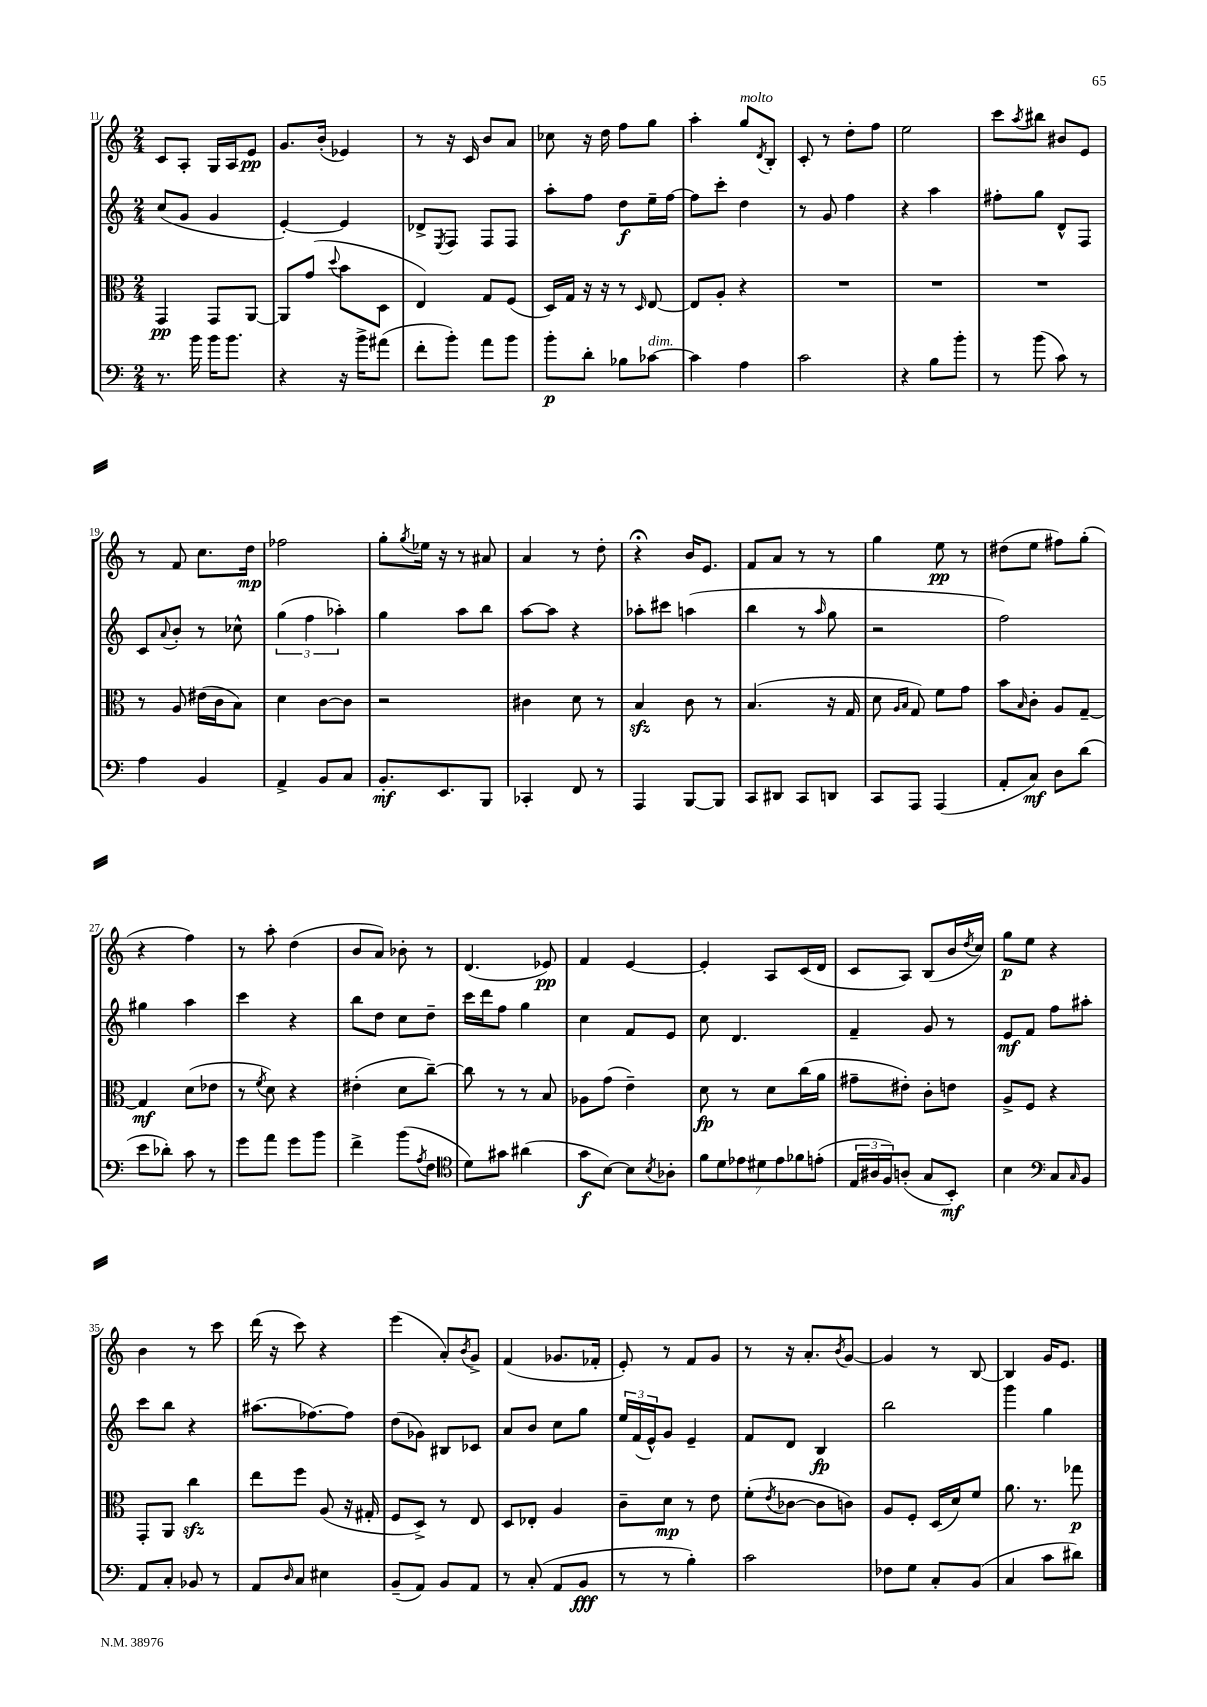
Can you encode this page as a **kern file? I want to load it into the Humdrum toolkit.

**kern	**kern	**kern	**kern
*staff4	*staff3	*staff2	*staff1
*clefF4	*clefC3	*clefG2	*clefG2
*k[]	*k[]	*k[]	*k[]
*M2/4	*M2/4	*M2/4	*M2/4
8.r	4GG/	(8cc/L	8c/L
.	.	8g/J	8A'/J
16b\	.	.	.
16b\LK	8GG/L	4g/	16G/LL
8.b\J	.	.	16A/J
.	[8AA/J	.	8e/J
=	=	=	=
4r	8AA/]L	[4e'/)	8.g/L
.	(8g/J	.	.
.	.	.	(16b'/Jk
.	8qqdd/	.	.
16r	8b\L	4e/]	4e-/)
16b^\LK	.	.	.
(8a#\J	8D\J	.	.
=	=	=	=
8f'\L	4E/)	8d-^/L	8r
.	.	8qE/	.
8b'\J)	.	8F/J	16r
.	.	.	16c/
8a\L	8G/L	8F/L	8b/L
8b\J	(8F/J	8F/J	8a/J
=	=	=	=
8b'\L	16D/LL)	8aa'\L	8cc-\
.	16G/JJ	.	.
8d'\J	16r	8ff\J	16r
.	16r	.	16dd\
8B-\L	8r	8dd\L	8ff\L
.	16qqD/	.	.
[8c-\J	[8E/	16ee~\L	8gg\J
.	.	[16ff\JJ	.
=	=	=	=
4c-\]	8E/]L	8ff\]L	4aa'\
.	8A'/J	8ccc'\J	.
4A\	4r	4dd\	8gg/L
.	.	.	8qd/
.	.	.	8B'/J
=	=	=	=
2c\	2r	8r	8c'/
.	.	8g/	8r
.	.	4ff\	8dd'\L
.	.	.	8ff\J
=	=	=	=
4r	2r	4r	2ee\
8B\L	.	4aa\	.
8b'\J	.	.	.
=	=	=	=
8r	2r	8ff#'\L	8ccc\L
.	.	.	8qaa/
(8b\	.	8gg\J	8bb#\J
8c\)	.	8d^^/L	8b#/L
8r	.	8F/J	8e/J
=	=	=	=
4A\	8r	8c/L	8r
.	.	8qqa/	.
.	8A/	8b'/J	8f/
4BB/	(16e#\LL	8r	8.cc\L
.	16c\J	.	.
.	8B\J)	8cc-^^\	.
.	.	.	16dd\Jk
=	=	=	=
4AA^/	4d\	(6gg\	2ff-\
.	.	6ff\	.
8BB/L	[8c\L	.	.
.	.	6aa-'\)	.
8C/J	8c\]J	.	.
=	=	=	=
8.BB'/L	2r	4gg\	8gg'\L
.	.	.	8qgg/
.	.	.	16ee-\Jk
8.EE/	.	.	16r
.	.	8aa\L	8r
8BBB/J	.	8bb\J	8a#/
=	=	=	=
4CC-'/	4c#\	[8aa\L	4a/
.	.	8aa\]J	.
8FF/	8d\	4r	8r
8r	8r	.	8dd'\
=	=	=	=
4AAA/	4B/	8aa-'\L	4r;
.	.	8ccc#\J	.
[8BBB/L	8c\	(4aa\	16b/LK
.	.	.	8.e/J
8BBB/]J	8r	.	.
=	=	=	=
8CC/L	(4.B/	4bb\	8f/L
8DD#/J	.	.	8a/J
8CC/L	.	8r	8r
.	.	16qqaa/	.
8DD/J	16r	8gg\	8r
.	16G/	.	.
=	=	=	=
8CC/L	8d\	2r	4gg\
.	16qqA/LL	.	.
.	16qqB/JJ	.	.
8AAA/J	8G/)	.	.
(4AAA/	8f\L	.	8ee\
.	8g\J	.	8r
=	=	=	=
8AA'/L	8b\L	2ff\)	(8dd#\L
.	16qqB/	.	.
8C/J)	8c'\J	.	8ee\J
8D\L	8A/L	.	8ff#\L)
(8d\J	[8G~/J	.	(8gg'\J
=	=	=	=
8e\L	4G/]	4gg#\	4r
8d-'\J)	.	.	.
8c\	(8d\L	4aa\	4ff\)
8r	8e-\J	.	.
=	=	=	=
8g\L	8r	4ccc\	8r
.	8qf/	.	.
8a\J	8d\)	.	8aa'\
8g\L	4r	4r	(4dd\
8b\J	.	.	.
=	=	=	=
4f^\	(4e#'\	8bb\L	8b/L
.	.	8dd\J	8a/J)
(8b\L	8d\L	8cc\L	8b-'\
8qA/	.	.	.
8F\J	[8cc~\J)	8dd~\J	8r
=	=	=	=
*clefC4	*	*	*
8d\L)	8cc\]	16ccc\LL	(4.d/
.	.	16ddd\J	.
8g#\J	8r	8ff\J	.
(4a#\	8r	4gg\	.
.	8B/	.	8e-/)
=	=	=	=
8g\L	8A-\L	4cc\	4f/
[8B\J)	(8g\J	.	.
8B\]L	4e~\)	8f/L	[4e/
8qB/	.	.	.
8A-'\J	.	8e/J	.
=	=	=	=
14f\L	8d\	8cc\	4e'/]
14d\	.	.	.
.	8r	4.d/	.
14e-\	.	.	.
14d#\	.	.	.
.	8d\L	.	8A/L
14e-\	.	.	.
14f-\	.	.	.
.	(16cc\L	.	(16c/L
(14e'\J	.	.	.
.	16a\JJ	.	16d/JJ
=	=	=	=
24E/LL	8g#~\L	4f~/	8c/L
24A#/	.	.	.
24F/J)	.	.	.
(8A'/J	8e#'\J)	.	8A/J)
8G/L	8c'\L	8g/	(8B/L
8BB'/J)	8e\J	8r	16b/L
.	.	.	8qdd/
.	.	.	16cc/JJ)
=	=	=	=
4B\	8A^/L	8e/L	8gg\L
.	8F/J	8f/J	8ee\J
*clefF4	*	*	*
8C/L	4r	8ff\L	4r
16qqC/	.	.	.
8BB/J	.	8aa#'\J	.
=	=	=	=
8AA/L	8GG'/L	8ccc\L	4b\
8C'/J	8AA/J	8bb\J	.
8BB-/	4cc\	4r	8r
8r	.	.	8ccc\
=	=	=	=
8AA/L	8ee\L	(8.aa#\L	(16ddd\
.	.	.	16r
16qqD/	.	.	.
8C/J	8ff\J	.	8ccc\)
.	.	[8.ff-\)	.
4E#\	(8A/	.	4r
.	16r	8ff-\]J	.
.	16G#'/	.	.
=	=	=	=
(8BB~/L	8F/L	(8dd\L	(4eee\
8AA/J)	8D^/J)	8g-\J)	.
8BB/L	8r	8B#/L	8a'/L)
.	.	.	8qb/
8AA/J	8E/	8c-/J	8g^/J
=	=	=	=
8r	8D/L	8a/L	(4f/
(8C'/	8E-'/J	8b/J	.
8AA/L	4A/	8cc\L	8.g-/L
8BB/J	.	8gg\J	.
.	.	.	16f-'/Jk
=	=	=	=
8r	8c~\L	24ee/LL	8e'/)
.	.	(24f/	.
.	.	24e^^/J)	.
8r	8d\J	8g/J	8r
4B'\)	8r	4e~/	8f/L
.	8e\	.	8g/J
=	=	=	=
2c\	(8f'\L	8f/L	8r
.	8qe/	.	.
.	[8c-\J	8d/J	16r
.	.	.	8.a'/L
.	8c-\]L	4B/	.
.	.	.	8qb/
.	8c\J)	.	[8g/J
=	=	=	=
8F-\L	8A/L	2bb\	4g/]
8G\J	8F'/J	.	.
8C'/L	(16D/LL	.	8r
.	16d/J)	.	.
(8BB/J	8f/J	.	[8B/
=	=	=	=
4C/	8.a\	4ggg\	4B/]
.	8.r	.	.
8c\L	.	4gg\	16g/LK
.	.	.	8.e/J
8d#\J)	8gg-\	.	.
==	==	==	==
*-	*-	*-	*-
